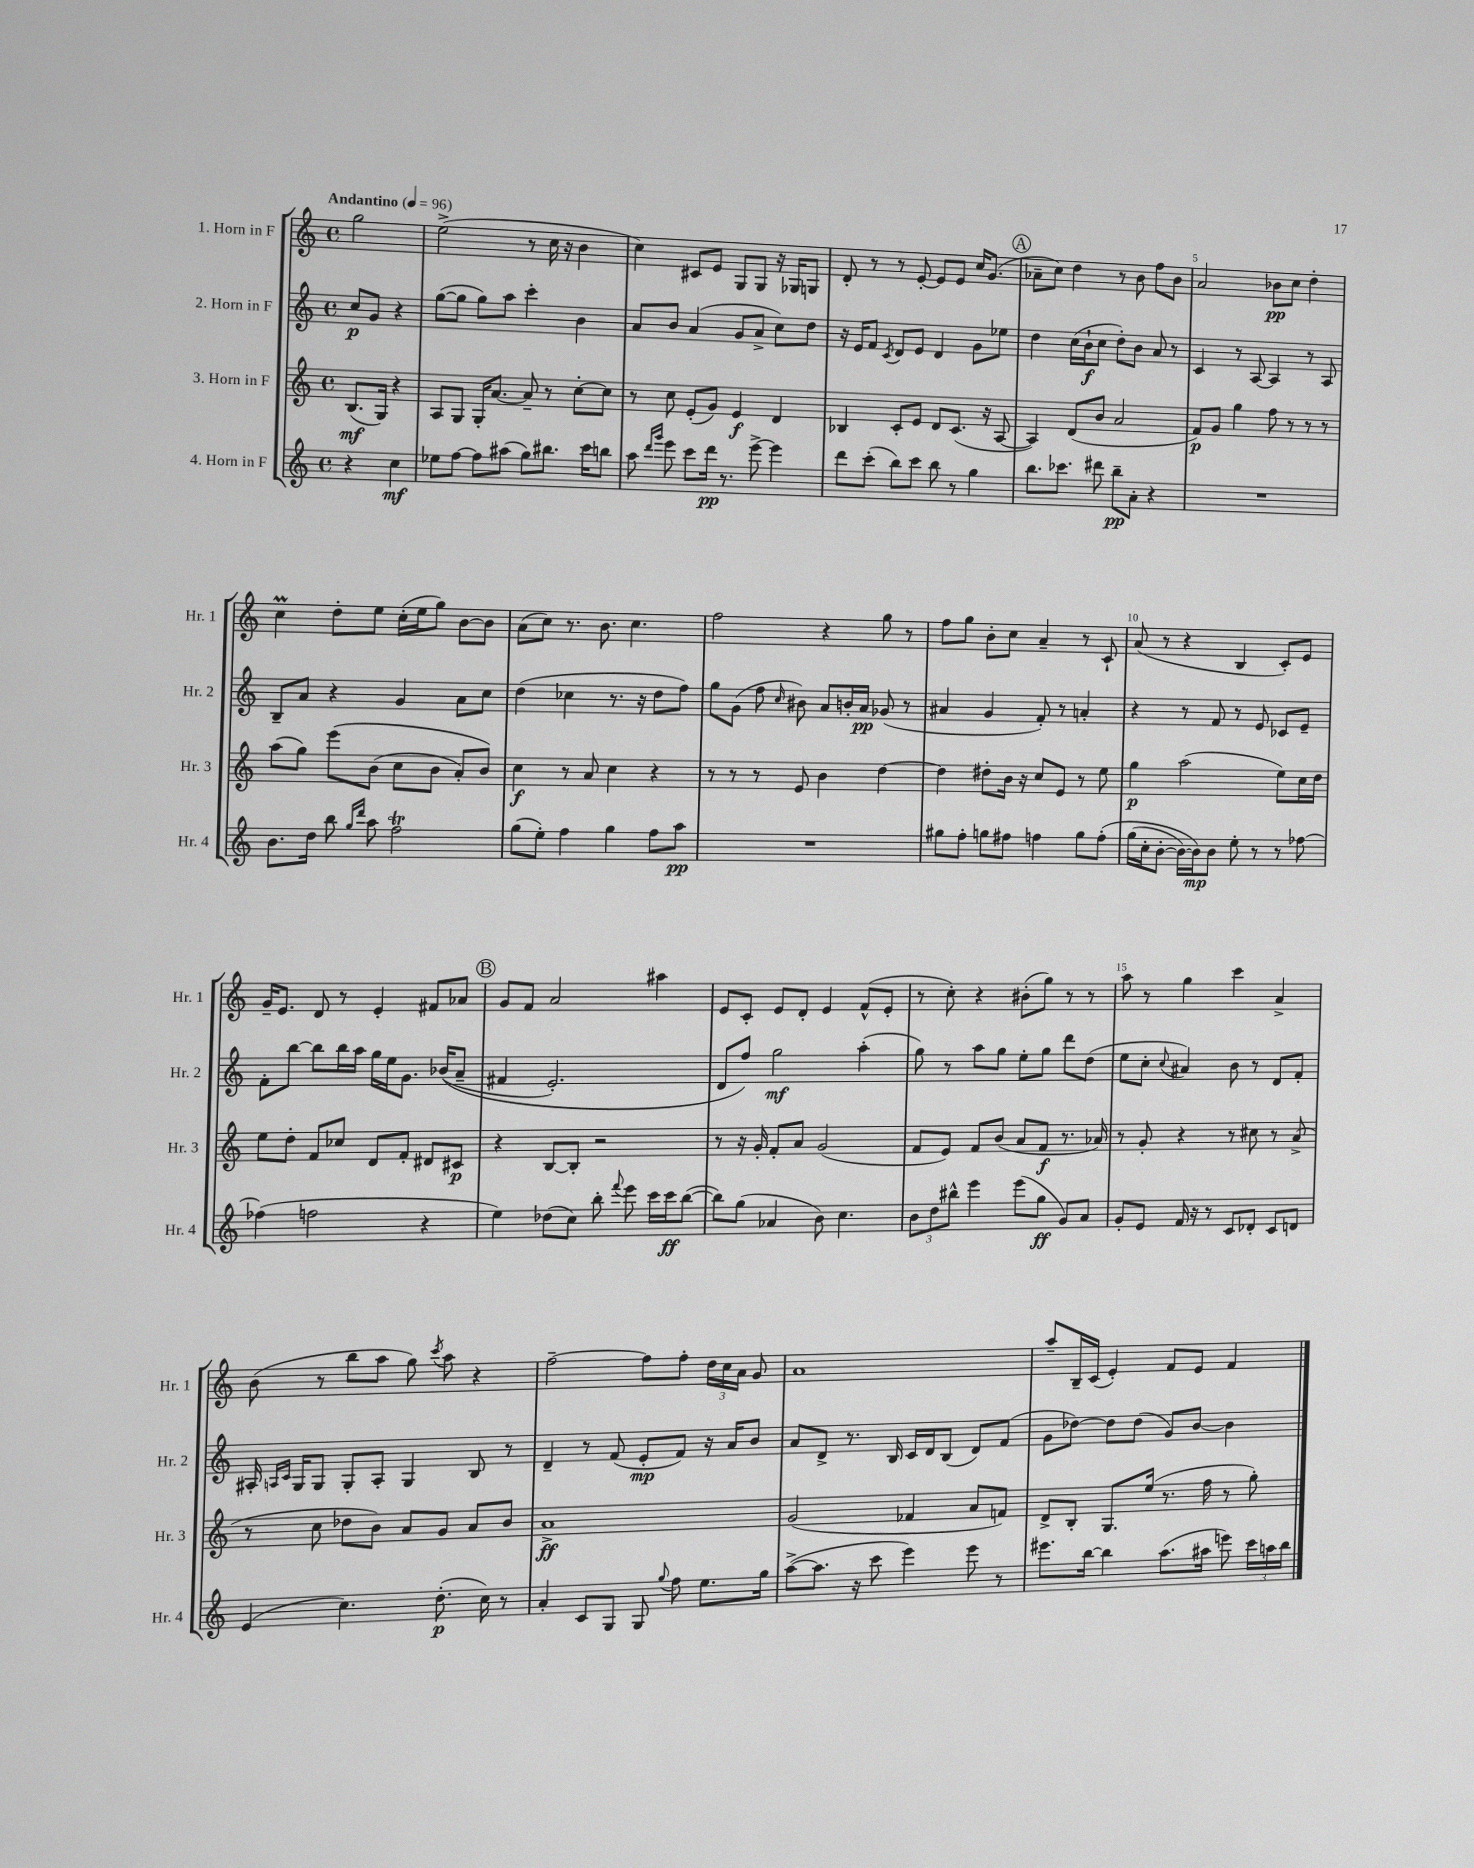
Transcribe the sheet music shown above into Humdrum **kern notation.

**kern	**kern	**kern	**kern
*staff4	*staff3	*staff2	*staff1
*clefG2	*clefG2	*clefG2	*clefG2
*k[]	*k[]	*k[]	*k[]
*M4/4	*M4/4	*M4/4	*M4/4
*met(c)	*met(c)	*met(c)	*met(c)
*MM96	*MM96	*MM96	*MM96
4r	(8.B/L	8cc/L	2gg\
.	.	8g/J	.
.	16G/Jk)	.	.
4cc\	4r	4r	.
=	=	=	=
8ee-\L	8A/L	([8gg\L	(2ee^\
[8ff\J	8G/J	8gg\]J	.
8ff\]L	16G'/LK	8gg\L)	.
.	[8.a/J	.	.
(8aa#\J	.	8aa\J	.
8gg\L)	8a~/]	4ccc'\	8r
8.bb#\J	8r	.	16cc\
.	.	.	16r
.	[8cc'\L	4b\	4b\
16ccc\LK	.	.	.
8bb\J	8cc\]J	.	.
=	=	=	=
8aa\	8r	8a/L	4cc\)
16qqddd/LL	.	.	.
16qqggg/JJ	.	.	.
8eee\	8cc\	8b/J	.
8ccc\L	(8e'/L	(4a/	8c#/L
16ddd\Jk	8g/J)	.	8e/J
8.r	.	.	.
.	4e/	8g/L	8G/L
[8eee^\	.	8a^/J	8G/J
4eee\]	4d/	8cc\L)	16r
.	.	.	16G-/LK
.	.	8dd\J	8G/J
=	=	=	=
8ddd\L	4B-/	16r	8d'/
.	.	16e/LK	.
(8ccc'\J	.	8f/J	8r
.	.	8qc/	.
8bb\L)	8c'/L	8d/L	8r
8ccc\J	8e/J	8e/J	[8e'/
8bb\	8d/L	4d/	8e/]L
8r	(8.c/J	.	8e/J
4gg\	.	8g\L	16cc/LK
.	16r	.	(8.g/J
.	[8A/	8ee-\J	.
=	=	=	=
8.bb\L	4A/])	4dd\	8a-~\L
.	.	.	8cc\J)
8.ccc-\J	.	.	.
.	(8d/L	(16cc\LL	4dd\
.	.	16b`\J	.
8ddd#\	8b/J	8cc\J	.
8bb~\L	2a/	8dd'\L)	8r
8a'\J	.	8b\J	8b\
4r	.	8a/	8ff\L
.	.	8r	8b\J
=	=	=	=
1r	8f/L)	4c/	2a/
.	8g/J	.	.
.	4gg\	8r	.
.	.	[8A/	.
.	8ff\	4A/]	8b-\L
.	8r	.	8cc\J
.	8r	8r	4dd'\
.	8r	8A/	.
=	=	=	=
8.b\L	(8aa\L	8B~/L	4cc\
.	8gg\J)	8a/J	.
16dd\Jk	.	.	.
8bb\	&(8eee\L	4r	8dd'\L
16qqgg/LL	.	.	.
16qqddd/JJ	.	.	.
8aa\	(8b\J	.	8ee\J
2ff\	8cc\L	4g/	(16cc'\LL
.	.	.	16ee\J
.	8b\J	.	8gg\J)
.	8a'/L)	8a\L	[8b\L
.	8b/J&)	8cc\J	8b\]J
=	=	=	=
(8gg\L	4cc\	(4dd\	(8a\L
8ee'\J)	.	.	8cc\J)
4ff\	8r	4cc-\	8.r
.	8a/	.	.
.	.	.	8.b\
4gg\	4cc\	8.r	.
.	.	.	4.cc\
.	.	16r	.
8ff\L	4r	8dd\L	.
8aa\J	.	8ff\J)	.
=	=	=	=
1r	8r	8gg\L	2ff\
.	8r	(8g\J	.
.	8r	8ff\	.
.	.	16qqcc/	.
.	8e/	8b#\)	.
.	4b\	8a/L	4r
.	.	16b'/L	.
.	.	16a/JJ	.
.	[4dd\	(8g-/	8gg\
.	.	8r	8r
=	=	=	=
8gg#\L	4dd\]	4a#/	8ff\L
8ff'\J	.	.	8gg\J
8gg\L	8dd#'\L	4g/	8b'\L
8ff#\J	16b\Jk	.	8cc\J
.	16r	.	.
4ff\	8cc/L	8f'/)	4a~/
.	8e/J	8r	.
8gg\L	8r	4a'/	8r
&(8ff'\J	8ee\	.	8c`/
=	=	=	=
(16gg\LL	4gg\	4r	(8a/
16cc'\J	.	.	.
[8b'\J	.	.	8r
16b\_LL)	(2aa\	8r	4r
16b\]J&)	.	.	.
8b\J	.	8f/	.
8ee'\	.	8r	4B/
8r	.	8e/	.
8r	8ee\L)	8c-/L	8c'/L)
[8ff-\	16cc\L	8e~/J	8e/J
.	16dd\JJ	.	.
=	=	=	=
(4ff-\]	8ee\L	8f'\L	16g~/LK
.	.	.	8.e/J
.	8dd'\J	[8bb\J	.
2ff\	8f/L	8bb\]L	8d/
.	8cc-/J	16bb\L	8r
.	.	16aa\JJ	.
.	8d/L	16gg\LL	4e'/
.	.	16ee\J	.
.	8f'/J	8.g\J	.
4r	8d#/L	.	8f#/L
.	.	&((16b-/LK	.
.	8c#/J	8a~/J	8a-/J
=	=	=	=
4ee\)	4r	4f#/	8g/L
.	.	.	8f/J
(8dd-\L	[8B/L	2.e'/)	2a/
8cc\J)	8B'/]J	.	.
8bb'\	2r	.	.
8qqfff/	.	.	.
8eee\	.	.	.
16ccc\LL	.	.	4aa#\
16ccc\J	.	.	.
([8bb\J	.	.	.
=	=	=	=
8bb\]L)	8r	8d/L	8e/L
(8gg\J	16r	8ff/J&)	8c'/J
.	16g'/	.	.
4a-/	8f'/L	2gg\	8e/L
.	8a/J	.	8d'/J
8b\)	(2g/	.	4e/
4.cc\	.	.	.
.	.	(4aa'\	(8f^^/L
.	.	.	8e'/J
=	=	=	=
12b\L	8f/L	8gg\)	8r
12dd\	.	.	.
.	8e/J)	8r	8cc'\)
12bb#^^\J	.	.	.
4eee\	8f/L	8aa\L	4r
.	(8b/J	8gg\J	.
(8eee\L	8a/L	8ee'\L	(8b#'\L
8gg\J	8f/J	8gg\J	8gg\J)
8g/L)	8.r	8ddd\L	8r
8a/J	.	(8dd\J	8r
.	16a-/)	.	.
=	=	=	=
8g'/L	8r	8ee\L	8aa\
8e/J	8g'/	8cc'\J	8r
.	.	8qqcc/	.
16f/	4r	4a#/)	4gg\
16r	.	.	.
8r	.	.	.
8c/L	8r	8b\	4ccc\
8d-'/J	8cc#\	8r	.
8c/L	8r	8d/L	4a^/
8d/J	(8a^/	8f'/J	.
=	=	=	=
(4e/	8r	16A#'/	(8b\
.	.	16qqA/LL	.
.	.	16qqc/JJ	.
.	.	16G/LK	.
.	8cc\	8G/J	8r
4.cc\)	8dd-\L	8G'/L	8bb\L
.	8b\J)	8A'/J	8aa\J
.	8a/L	4G/	8gg\)
.	.	.	8qccc/
(8.dd'\	8g/J	.	8aa\
.	8a/L	8B/	4r
16cc\)	.	.	.
8r	8b/J	8r	.
=	=	=	=
4a'/	1a^	4d~/	[2ff~\
8c/L	.	8r	.
8G/J	.	(8f/	.
8G/	.	8e'/L	8ff\]L
8qqgg/	.	.	.
8ff\	.	8f/J)	8ff'\J
8.ee\L	.	16r	24dd\LL
.	.	.	24cc\
.	.	16a/LK	.
.	.	.	24a\JJ
.	.	8b/J	8g/
16gg\Jk	.	.	.
=	=	=	=
([8aa^\L	(2g/	8a/L	1a
8.aa\]J	.	8d^/J	.
.	.	8.r	.
16r	.	.	.
8ccc\	.	.	.
.	.	16B/	.
4eee\)	4f-/	16c/LL	.
.	.	16d/J	.
.	.	(8B/J	.
8eee\	8a/L	8d/L)	.
8r	8f/J)	(8f/J	.
=	=	=	=
8.eee#\L	8d^/L	8g\L	8aa~/L
.	8B'/J	[8dd-\J)	16B~/L
[16bb\Jk	.	.	(16c/JJ
4bb\]	8.G/L	8dd-\]L	4e'/)
.	.	(8dd-\J	.
.	(16ee/Jk	.	.
(8.aa\L	8.r	8g/L)	8f/L
.	.	[8b/J	8e/J
16aa#\Jk	16ff\	.	.
8eee\)	8r	4b\]	4f/
24ccc\LL	8gg'\)	.	.
24aa\	.	.	.
24bb\JJ	.	.	.
==	==	==	==
*-	*-	*-	*-
